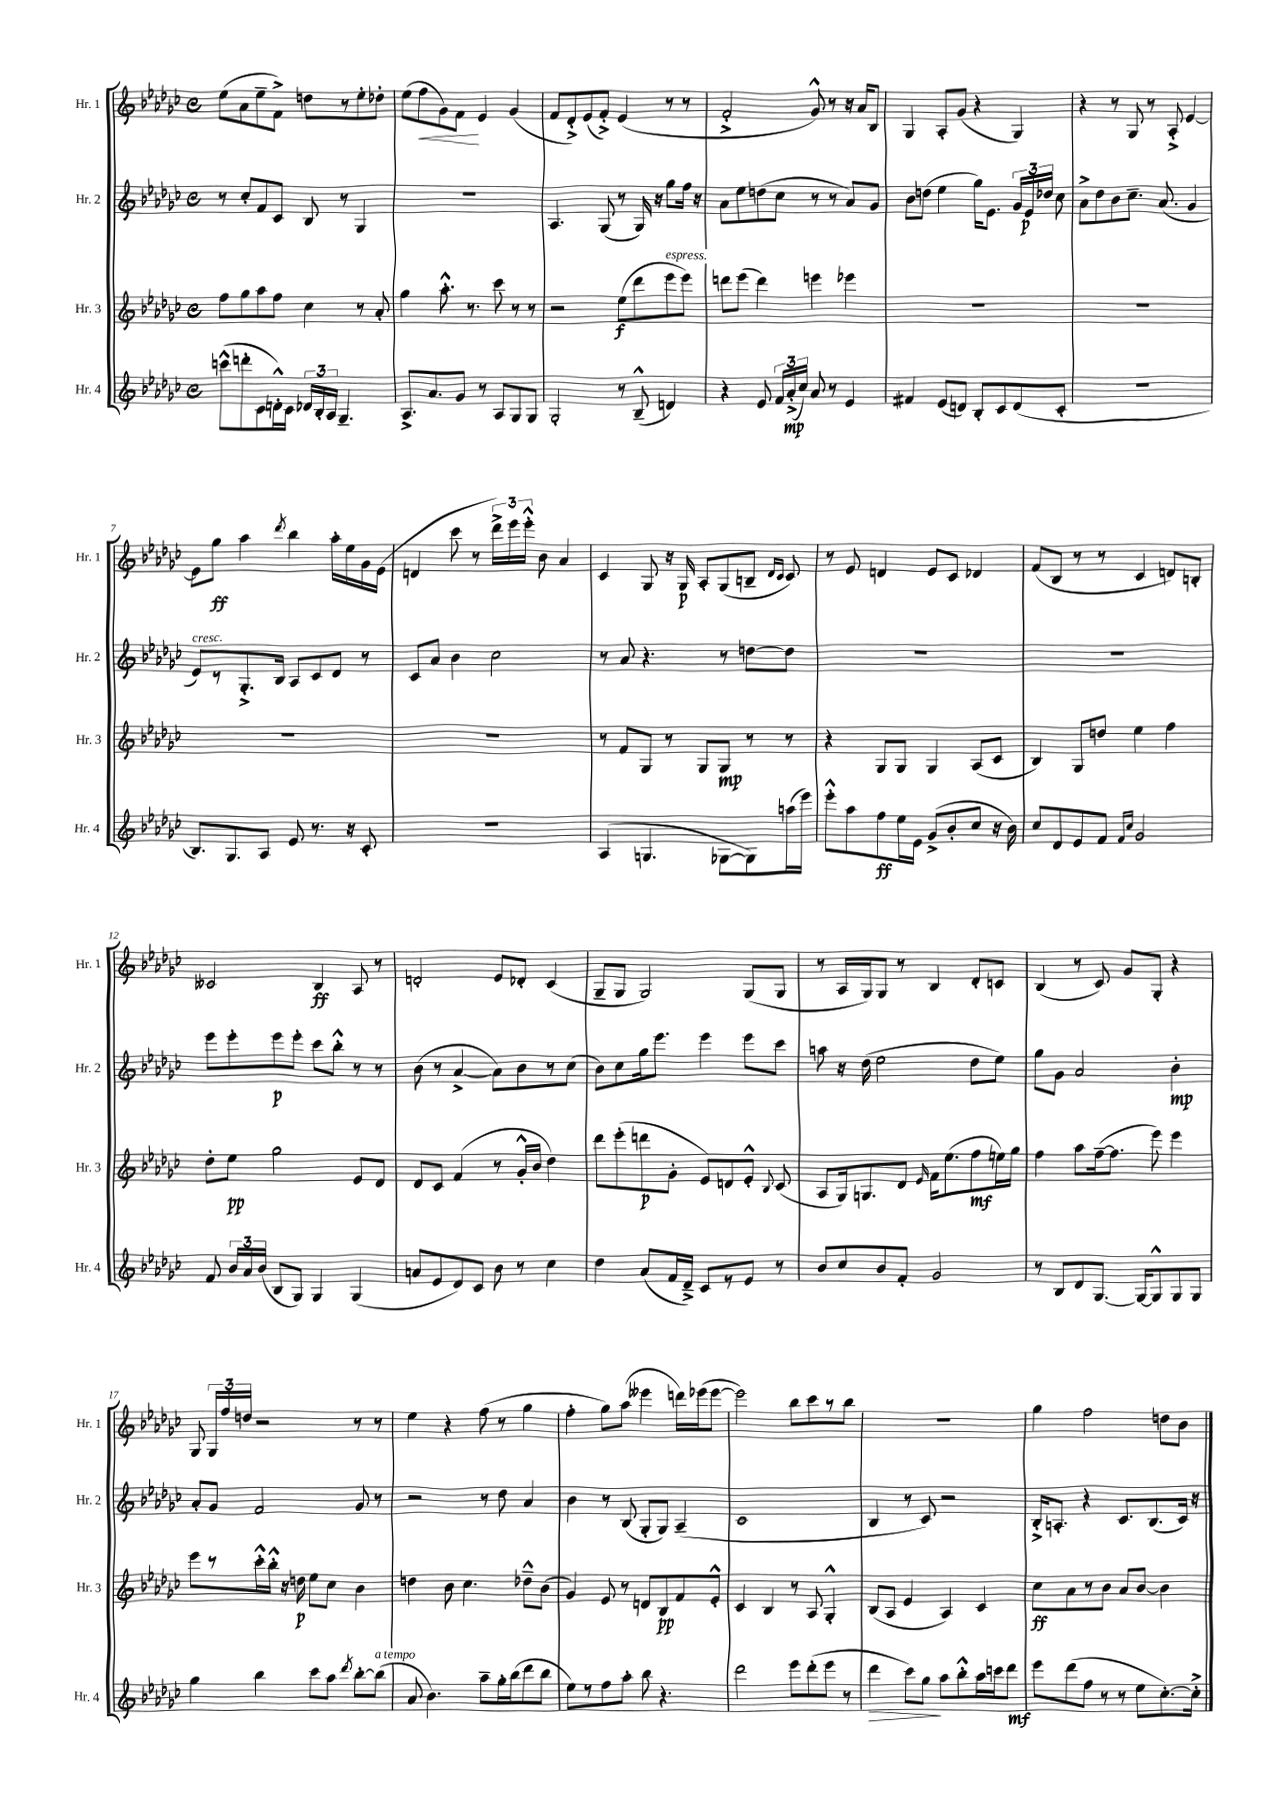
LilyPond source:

<<
\new StaffGroup <<
\new Staff = "s0" \with { instrumentName = "Hr. 1" shortInstrumentName = "Hr. 1" } {
    \clef treble \key ges \major \defaultTimeSignature \time 4/4
    \autoBeamOff ees''8[( aes'8 ees''8-- f'8]->) d''8[ r8 ees''8-. des''8]-. |
    ees''8[( f''8\< ges'8) f'8]\! ees'4 ges'4( |
    f'8[ des'8-.->) ees'8( f'8]-.->) ees'4( r8 r8 |
    f'2-.-> ges'8-^) r8 r16 aes'16[ bes8] |
    ges4 aes8[-. ges'8]( r4 ges4) |
    r4 r8 ges8 r8 aes8-.-> ees'4~ |
    ees'8[ ges''8]\ff aes''4 \acciaccatura { des'''8 } bes''4 aes''16[-. ees''16 ges'16 ees'16]( |
    d'4 ces'''8 r8 \tuplet 3/2 { des'''16[->) ees'''16 ees'''16]-.-^ } bes'8 aes'4 |
    ces'4 ges8 r16 ges16\p aes8[-. ges8( b8]-- \grace { des'16[ ces'16] } ces'8) |
    r8 ees'8 d'4 ees'8[ ces'8] des'4 |
    f'8[( bes8] r8 r8 ces'4 d'8[) b8]-. |
    ceses'2 bes4\ff aes8 r8 |
    d'2-. ees'8[ des'8]-. ces'4( |
    ges8[-- ges8] ges2) ges8[( ges8] |
    r8 aes16[ ges16) ges8] r8 bes4 des'8[-. c'8] |
    bes4( r8 ces'8) ges'8[ ges8]-. r4 |
    ges8 \tuplet 3/2 { ges16[ f''16 d''16] } r2 r8 r8 |
    ees''4 r4 f''8( r8 ges''4 |
    f''4-. ges''8[) aes''8]( eeses'''4 d'''16[) ees'''16( ees'''8]~ |
    ees'''2) bes''8[ ces'''8 r8 bes''8] |
    R1 |
    ges''4 f''2 d''8[ bes'8] \bar "|." |
}
\new Staff = "s1" \with { instrumentName = "Hr. 2" shortInstrumentName = "Hr. 2" } {
    \clef treble \key ges \major \defaultTimeSignature \time 4/4
    \autoBeamOff r8 ces''8[-. f'8 ces'8] bes8 r8 ges4 |
    r1 |
    aes4. ges8( r8 ges16) r16 ges''8[ f''16] r16 |
    aes'8[ ees''8 d''8( ces''8] r8 r8 aes'8[) ges'8] |
    bes'8[ d''8]( ees''4 ges''16[) ees'8.] \tuplet 3/2 { ges'16[ ees'16\p des''16] } ces''8 |
    aes'8[-> des''8 bes'8 ces''8.]-- aes'8.( ges'4 |
    ees'8[^\markup { \italic "cresc." }) r8 ges8.-.-> bes16] aes8[ ces'8 des'8] r8 |
    ces'8[ aes'8] bes'4 ces''2 |
    r8 aes'8 r4. r8 d''8[~ d''8] |
    R1 |
    R1 |
    ees'''8[ ees'''8-. ees'''8\p ees'''8]-. ces'''8[ bes''8]-.-^ r8 r8 |
    bes'8( r8 aes'4~-> aes'8[) bes'8 r8 ces''8]( |
    bes'8[) ces''8 ges''16 ees'''8.] ees'''4 ees'''8[ ces'''8] |
    a''8 r16 des''16( ees''2 des''8[ ees''8]) |
    ges''8[ ges'8] aes'2 bes'4-.\mp |
    aes'8[-. ges'8] f'2 ges'8 r8 |
    r2 r8 des''8 aes'4 |
    bes'4 r8 bes8( ges8[-. ges8]) aes4--( |
    ces'1 |
    bes4 r8 ces'8) r2 |
    bes16[-.-> a8.]-. r4 ces'8.[ bes8.( ces'16]) r16 \bar "|." |
}
\new Staff = "s2" \with { instrumentName = "Hr. 3" shortInstrumentName = "Hr. 3" } {
    \clef treble \key ges \major \defaultTimeSignature \time 4/4
    \autoBeamOff f''8[ ges''8 aes''8 f''8] ces''4 r8 aes'8-. |
    ges''4 aes''8.-.-^ r8. ces'''8 r8 r8 |
    r2 ees''8[\f( des'''8 ees'''8^\markup { \italic "espress." } ees'''8]) |
    d'''8[ ees'''8]( d'''4) e'''4 ees'''4 |
    R1 |
    R1 |
    R1 |
    R1 |
    r8 f'8[ ges8] r8 ges8[ ges8]\mp r8 r8 |
    r4 ges8[ ges8] ges4 aes8[( ces'8] |
    bes4) ges8[ d''8] ees''4 f''4 |
    des''8[-. ees''8]\pp ges''2 ees'8[ des'8] |
    des'8[ ces'8] f'4( r8 ges'16[-.-^ bes'16] des''4) |
    des'''8[ ees'''8-.( d'''8\p ges'8]-. ees'8[) d'8 ees'8]-.-^ \appoggiatura { bes8 } ces'8( |
    aes8[ ges16) g8. des'8] \grace { ees'16 } f'16[ ees''8.( f''8\mf e''16) ges''16] |
    f''4 aes''8[ f''16~--( f''8.] ees'''8) ees'''4 |
    ees'''8[ r8 ces'''16-.-^ bes''16]-.-^ r16 d''16\p ees''8[ ces''8] bes'4 |
    d''4 bes'8 ces''4. des''8[---^ bes'8]( |
    ges'4) ees'8 r8 d'8[ bes8\pp f'8 ees'8]-.-^ |
    ces'4 bes4 r8 aes8 ges4-.-^ |
    bes8[( aes8] ees'4 aes4) ces'4 |
    ces''8[\ff aes'8 r8 bes'8] aes'8[ bes'8]~ bes'4 \bar "|." |
}
\new Staff = "s3" \with { instrumentName = "Hr. 4" shortInstrumentName = "Hr. 4" } {
    \clef treble \key ges \major \defaultTimeSignature \time 4/4
    \autoBeamOff c'''8[-^( d'''8-. ces'8 d'16-.-^) ces'16] \tuplet 3/2 { des'16[ bes16-. aes16] } ges4.-- |
    aes8.[-> aes'8. ges'8] r8 aes8[ ges8 ges8] |
    ges2-. r8 bes8---^( d'4) |
    r4 ees'8 \tuplet 3/2 { f'16[ aes'16-.->\mp( ces''16]) } aes'8 r8 ees'4 |
    fis'4 ees'8[( d'8]) bes8[-. ces'8 d'8( ces'8]-. |
    R1 |
    bes8.[) ges8. aes8] ees'8 r8. r16 ces'8-. |
    R1 |
    aes4( g4. ges8[~ ges8) a''16( ees'''16]) |
    ees'''8[-.-^ aes''8 f''8\ff ees''16 ees'16] ges'8[->( bes'8-. ces''8] r16 bes'16) |
    ces''8[ des'8 ees'8 f'8] \grace { f'16[ ces''16] } ges'2 |
    f'8 \tuplet 3/2 { bes'16[ aes'16 bes'16]( } bes8[ ges8]) ges4 ges4( |
    a'8[ ees'8 des'8) ces'8] bes'8 r8 ces''4 |
    des''4 aes'8[( f'16 des'16]--->) ces'8[ r8 ees'8] r8 |
    bes'8[ ces''8 bes'8 f'8]-. ges'2 |
    r8 bes8[ des'8 ges8.]~ ges16[~ ges8-^ ges8 ges8] |
    ges''4 bes''4 ces'''8[ aes''8] \acciaccatura { des'''8 } bes''8[~-. bes''8]^\markup { \italic "a tempo" }( |
    aes'8 bes'4.) aes''8[-- ges''16-. bes''16( des'''8 bes''8] |
    ees''8[) r8 f''8 aes''8]-. bes''8 r4. |
    des'''2 ees'''8[ des'''8-.( ees'''8] r8 |
    des'''4\> ces'''8[) ges''8]\! aes''8[ bes''8-.-^ aes''16 c'''16 des'''8]\mf |
    ees'''8[ des'''8( f''8] r8 r8 ees''8[ ces''8.~-.) ces''16]-.-> \bar "|." |
}
>>
>>
